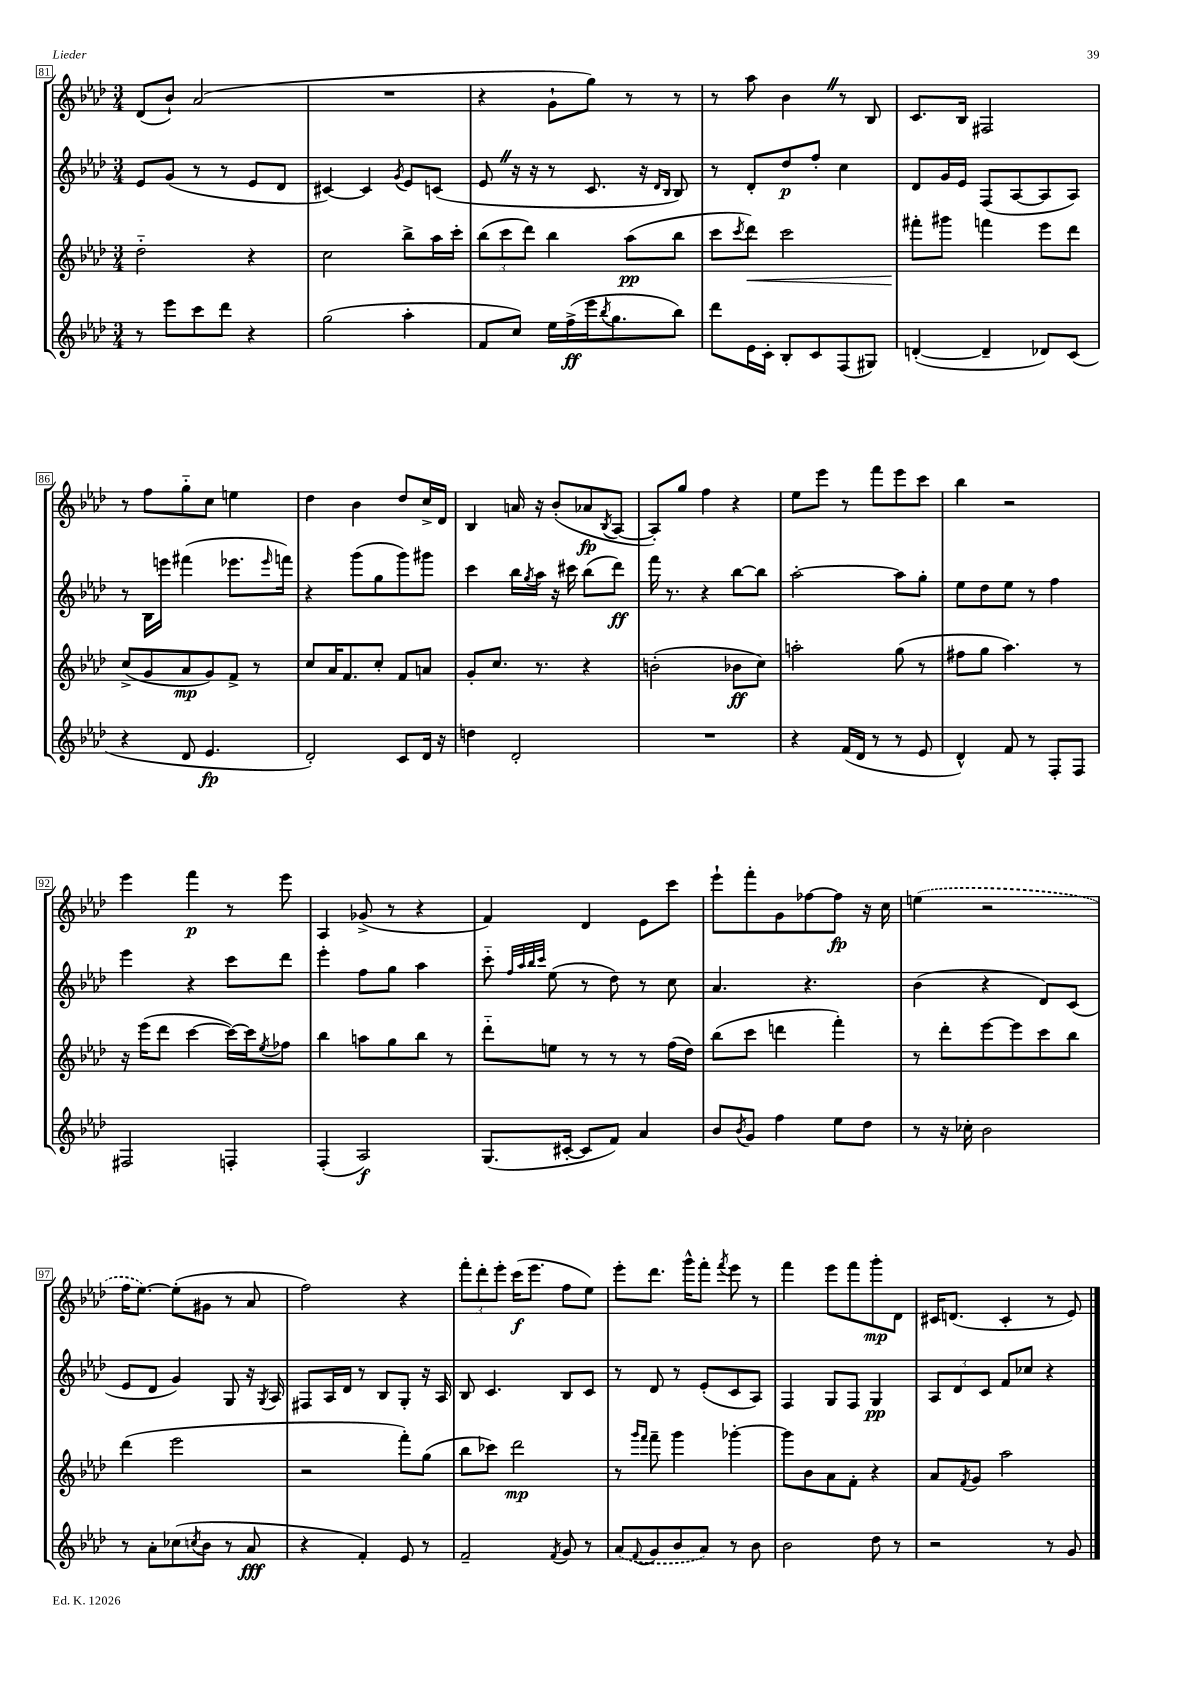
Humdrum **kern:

**kern	**kern	**kern	**kern
*staff4	*staff3	*staff2	*staff1
*clefG2	*clefG2	*clefG2	*clefG2
*k[b-e-a-d-]	*k[b-e-a-d-]	*k[b-e-a-d-]	*k[b-e-a-d-]
*M3/4	*M3/4	*M3/4	*M3/4
8r	2dd-'~	8e-	(8d-
8eee-	.	(8g	8b-`)
8ccc	.	8r	(2a-
8ddd-	.	8r	.
4r	4r	8e-	.
.	.	8d-	.
=	=	=	=
(2gg	2cc	[4c#)	2.r
.	.	4c#]	.
.	.	8qg	.
4aa-'	8bb-^	8e-	.
.	16aa-	(8c	.
.	16ccc'	.	.
=	=	=	=
8f	(12bb-	8e-	4r
.	12ccc	.	.
8cc)	.	16r	.
.	12ddd-)	.	.
.	.	16r	.
16ee-	4bb-	8r	8g`
(16ff^	.	.	.
16eee-	.	8.c	8gg)
8qbb-	.	.	.
8.gg	.	.	.
.	(8aa-	.	8r
.	.	16r	.
.	.	16qqd-	.
.	.	16qqB-	.
8bb-)	8bb-	8B-)	8r
=	=	=	=
8ddd-	8ccc	8r	8r
.	8qccc	.	.
16e-	8ddd-)	8d-'	8aa-
16c'	.	.	.
8B-'	2ccc	8dd-	4b-
8c	.	8ff'	.
(8F	.	4cc	8r
8G#)	.	.	8B-
=	=	=	=
([4d'	8fff#'	8d-	8.c
.	8ggg#	16g	.
.	.	16e-	16B-
4d~]	4fff	(8F	2F#
.	.	[8A-	.
8d-)	8eee-	8A-]	.
(8c	8ddd-	8A-)	.
=	=	=	=
4r	(8cc^	8r	8r
.	8g	16B-	8ff
.	.	16eee	.
8d-	8a-	(4fff#	8gg'~
4.e-	8g)	.	8cc
.	8f^	8.eee-	4ee
.	8r	.	.
.	.	16qqeee-	.
.	.	16fff)	.
=	=	=	=
2d-')	8cc	4r	4dd-
.	16a-	.	.
.	8.f	.	.
.	.	(8ggg	4b-
.	8cc'	8gg	.
8c	8f	8ggg)	8dd-
16d-	8a	8ggg#	16cc^
16r	.	.	16d-
=	=	=	=
4dd	8g'	4ccc	4B-
.	8.cc	.	.
2d-'	.	16bb-	16a
.	.	8qgg	.
.	8.r	16aa-	16r
.	.	16r	(8b-'
.	.	16ccc#	.
.	4r	(8bb-	8a-
.	.	.	8qB-
.	.	8ddd-)	[8A-
=	=	=	=
2.r	(2b'	16fff	8A-'])
.	.	8.r	.
.	.	.	8gg
.	.	4r	4ff
.	8b-	[8bb-	4r
.	8cc)	8bb-]	.
=	=	=	=
4r	2aa'	[2aa-'	8ee-
.	.	.	8eee-
(16f	.	.	8r
16d-	.	.	.
8r	.	.	8fff
8r	(8gg	8aa-]	8eee-
8e-	8r	8gg'	8ccc
=	=	=	=
4d-^^)	8ff#	8ee-	4bb-
.	8gg	8dd-	.
8f	4.aa-)	8ee-	2r
8r	.	8r	.
8F'	.	4ff	.
8F	8r	.	.
=	=	=	=
2F#	16r	4eee-	4eee-
.	(16eee-	.	.
.	8ddd-	.	.
.	[4ccc	4r	4fff
4F'	16ccc_)	8ccc	8r
.	16ccc]	.	.
.	8qee-	.	.
.	8ff-	8ddd-	8eee-
=	=	=	=
(4F'	4bb-	4eee-'	4A-
2A-)	8aa	8ff	(8g-^
.	8gg	8gg	8r
.	8bb-	4aa-	4r
.	8r	.	.
=	=	=	=
(8.G	8ddd-'~	8ccc'~	4f)
.	.	32qqff	.
.	.	32qqaa-	.
.	.	32qqbb-	.
.	.	32qqccc	.
.	8ee	(8ee-	.
[16c#'	.	.	.
8c#]	8r	8r	4d-
8f)	8r	8dd-)	.
4a-	8r	8r	8e-
.	(16ff	8cc	8ccc
.	16dd-)	.	.
=	=	=	=
8b-	(8bb-	4.a-	8eee-`
8qb-	.	.	.
8g	8ccc	.	8fff'
4ff	4ddd	.	8g
.	.	4.r	[8ff-
8ee-	4fff')	.	8ff-]
8dd-	.	.	16r
.	.	.	16cc
=	=	=	=
8r	8r	(4b-	(4ee
16r	8ddd-'	.	.
16cc-'	.	.	.
2b-	[8eee-	4r	2r
.	8eee-]	.	.
.	8ccc	8d-)	.
.	8bb-	(8c	.
=	=	=	=
8r	(4ddd-	8e-	16ff
.	.	.	[8.ee-)
8a-'	.	8d-	.
(8cc-	2eee-	4g)	(8ee-']
8qcc	.	.	.
8b-	.	.	8g#
8r	.	8G	8r
8a-	.	16r	8a-
.	.	8qG	.
.	.	16A-	.
=	=	=	=
4r	2r	8F#	2ff)
.	.	16A-	.
.	.	16d-	.
4f')	.	8r	.
.	.	8B-	.
8e-	8fff')	8G'	4r
8r	(8gg	16r	.
.	.	16A-	.
=	=	=	=
2f~	8bb-	8B-	12fff'
.	.	.	12ddd-'
.	8ccc-)	4.c	.
.	.	.	12eee-'
.	2ddd-	.	(16ccc
.	.	.	8.eee-
8qf	.	.	.
8g	.	8B-	8ff
8r	.	8c	8ee-)
=	=	=	=
(8a-	8r	8r	8eee-'
.	16qqggg	.	.
8qqf	16qqfff	.	.
8g	8fff~	8d-	8.ddd-
8b-	4ggg	8r	.
.	.	.	16ggg^^
8a-)	.	(8e-'	8fff'
.	.	.	8qfff
8r	[4ggg-'	8c	8eee-
8b-	.	8A-)	8r
=	=	=	=
2b-	8ggg-]	4F	4fff
.	8b-	.	.
.	8a-	8G	8eee-
.	8f'	8F	8fff
8dd-	4r	4G	8ggg'
8r	.	.	8d-
=	=	=	=
2r	8a-	12A-	16c#
.	.	.	(8.d
.	.	12d-	.
.	8qf	.	.
.	8g	.	.
.	.	12c	.
.	2aa-	8f	4c#'
.	.	8cc-	.
8r	.	4r	8r
8g	.	.	8e-)
==	==	==	==
*-	*-	*-	*-
